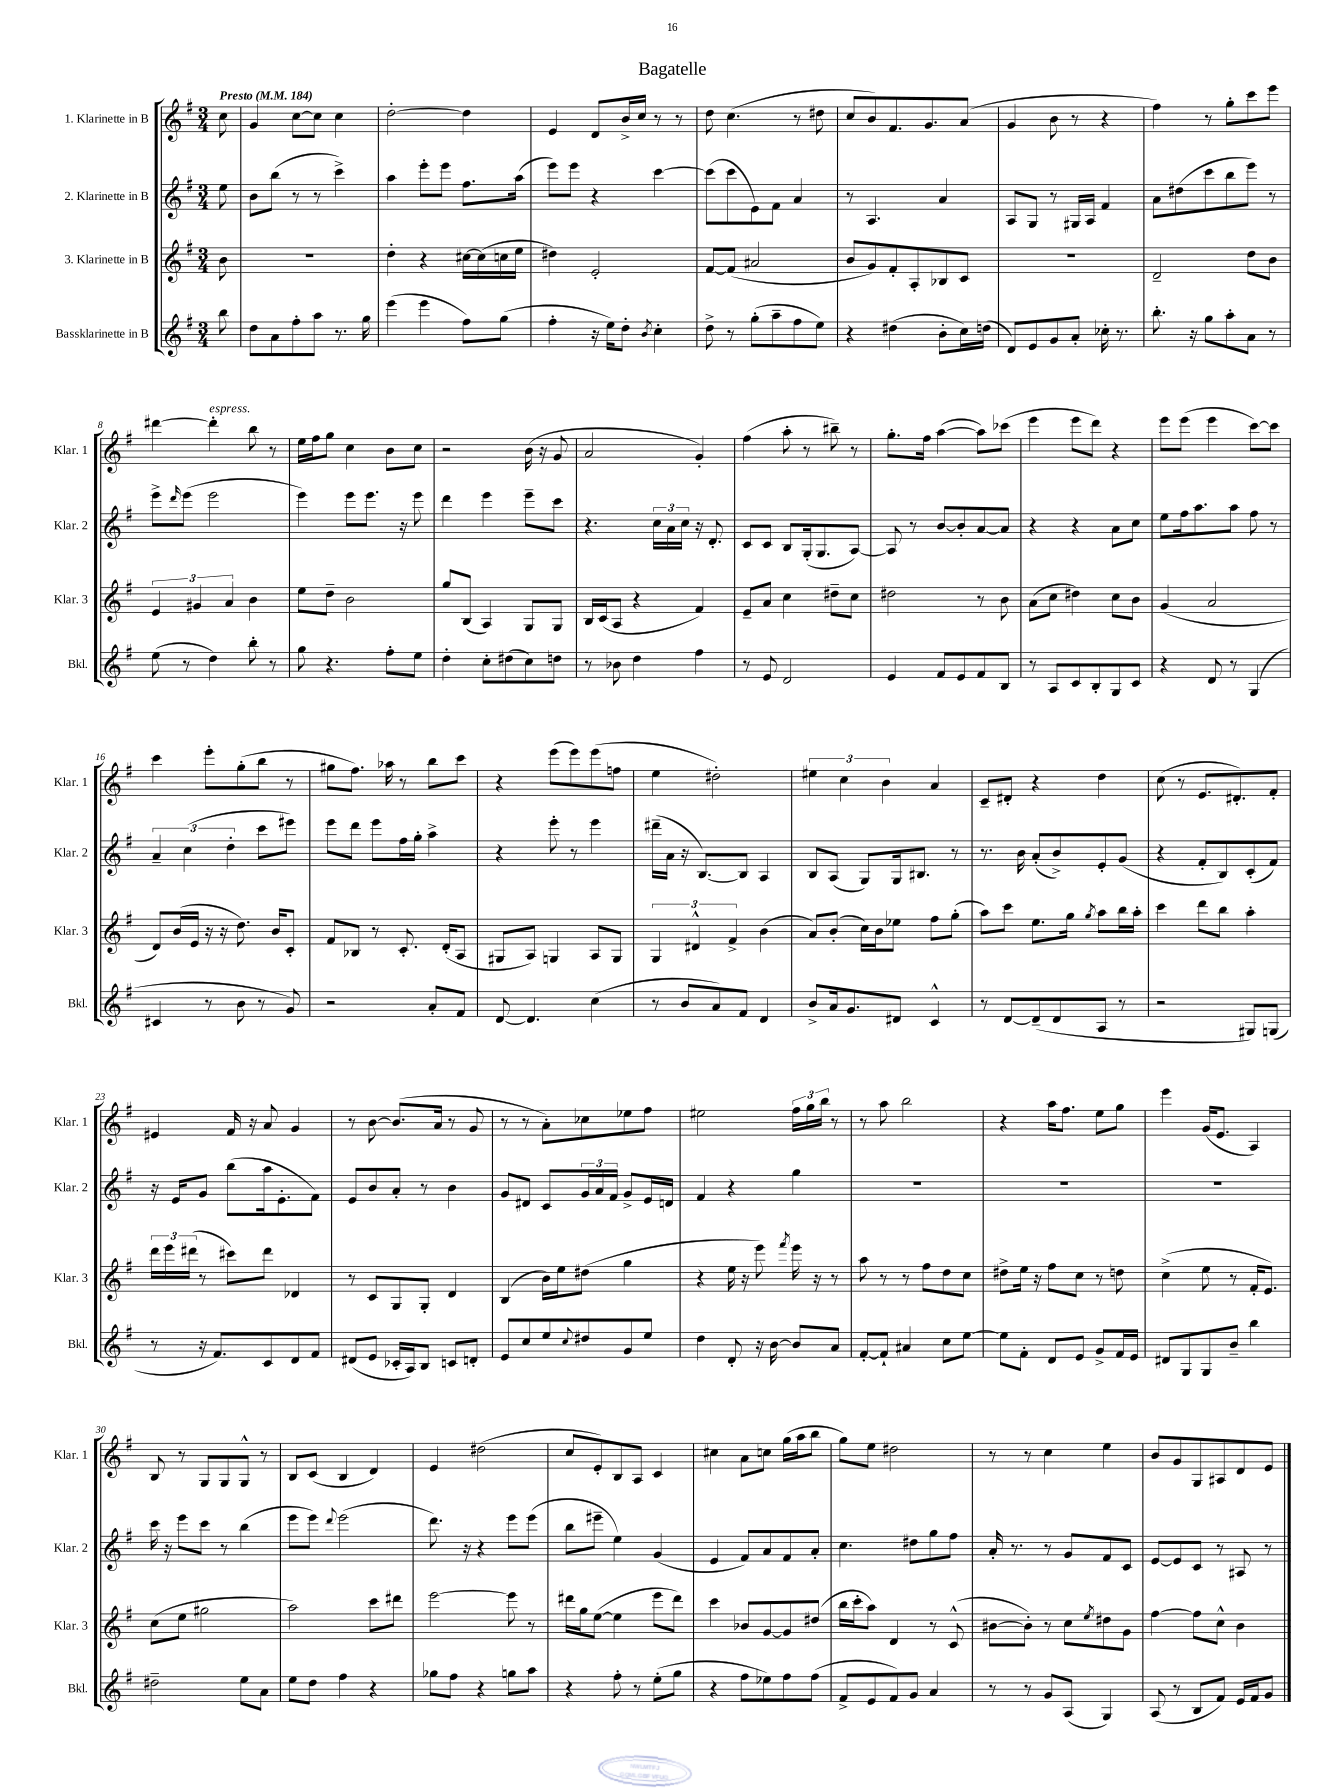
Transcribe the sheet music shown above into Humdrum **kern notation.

**kern	**kern	**kern	**kern
*staff4	*staff3	*staff2	*staff1
*clefG2	*clefG2	*clefG2	*clefG2
*k[f#]	*k[f#]	*k[f#]	*k[f#]
*M3/4	*M3/4	*M3/4	*M3/4
*MM184	*MM184	*MM184	*MM184
8bb	8b	8ee	8cc
=	=	=	=
8dd	2.r	8b	4g
8a	.	(8bb	.
8ff#'	.	8r	[8cc
8aa	.	8r	8cc]
8.r	.	4ccc^)	4cc
16gg	.	.	.
=	=	=	=
(4eee	4dd'	4aa	[2dd'
4eee	4r	8eee'	.
.	.	8eee	.
8ff#)	[16cc#	8.ff#	4dd]
.	(16cc#]	.	.
(8gg	16cc	.	.
.	16ee	(16aa	.
=	=	=	=
4ff#'	4dd#)	8eee)	4e
.	.	8eee	.
16r	2e'	4r	8d
16ee)	.	.	.
8dd'	.	.	16b^
.	.	.	16cc
8qb	.	.	.
4cc'	.	[4ccc	8r
.	.	.	8r
=	=	=	=
8dd^	[8f#	(8ccc]	8dd
8r	(8f#]	8ccc	(4.cc
(8gg'	2a#	8e)	.
8aa~	.	8f#	.
8ff#	.	4a	8r
8ee)	.	.	8dd#
=	=	=	=
4r	8b	8r	8cc
.	8g)	4.A	8b)
(4dd#	8f#'	.	8.f#
.	8A'	.	.
.	.	.	8.g
8b'	8B-	4a	.
16cc)	8c	.	(8a
(16dd	.	.	.
=	=	=	=
8d)	2.r	8A	4g
8e	.	8G	.
8g	.	8r	8b
8a'	.	16G#	8r
.	.	16A	.
16cc-'	.	4f#	4r
8.r	.	.	.
=	=	=	=
8.bb'	2d~	8a	4ff#)
.	.	(8dd#	.
16r	.	.	.
8gg	.	8ccc	8r
8aa'	.	8bb	8gg'
8a	8dd	8eee)	8ccc
8r	8b	8r	8eee
=	=	=	=
(8ee	6e	8eee^	[4ddd#
.	.	16qqddd	.
8r	.	(8eee	.
.	6g#	.	.
4dd)	.	2eee	4ddd#']
.	6a	.	.
8bb'	4b	.	8bb
8r	.	.	8r
=	=	=	=
8gg	8ee	4eee)	16ee
.	.	.	16ff#
4.r	8dd~	.	8gg
.	2b	8eee	4cc
.	.	8.eee	.
8ff#'	.	.	8b
.	.	16r	.
8ee	.	8eee	8cc
=	=	=	=
4dd'	8gg	4ddd	2r
.	(8B	.	.
8cc'	4A)	4eee	.
(8dd#	.	.	.
8cc)	8G	8eee~	(16b
.	.	.	16r
8dd	8G	8ccc	8g
=	=	=	=
8r	16B	4.r	2a
.	(16c	.	.
8b-	8A	.	.
4dd	4r	.	.
.	.	24cc	.
.	.	24a	.
.	.	24cc	.
4ff#	4f#)	16r	4g')
.	.	8.d'	.
=	=	=	=
8r	8e~	8c	(4ff#
8e	8a	8c	.
2d	4cc	8B	8aa'
.	.	(16G'	8r
.	.	8.G	.
.	8dd#~	.	8bb#~)
.	8cc	[8A)	8r
=	=	=	=
4e	2dd#	8A]	8.gg'
.	.	8r	.
.	.	.	16ff#
8f#	.	[8b	([4aa
8e	.	8b']	.
8f#	8r	[8a	8aa])
8B	8b	8a]	(8ccc-
=	=	=	=
8r	(8a	4r	4eee
8A	8cc	.	.
8c	4dd#)	4r	8eee
8B'	.	.	8ddd)
8G	8cc	8a	4r
8c	8b	8cc	.
=	=	=	=
4r	(4g	8ee	8eee
.	.	16ff#	(8eee
.	.	8.aa	.
8d	2a	.	4eee
8r	.	8aa	.
(4G	.	8ff#	[8ccc)
.	.	8r	8ccc]
=	=	=	=
4c#	8d)	6a~	4ccc
.	(16b	.	.
.	.	(6cc	.
.	16e	.	.
8r	16r	.	8eee'
.	16r	.	.
.	.	6dd'	.
8b	8.dd)	.	(8gg'
8r	.	8ccc	8bb
.	16b	.	.
8g)	8c'	8eee#)	8r
=	=	=	=
2r	8f#	8eee	8gg#
.	8B-	8ddd	8.ff#)
.	8r	8eee	.
.	.	.	16aa-
.	8.c'	16ff#	8r
.	.	16gg'	.
8a'	.	4aa^	8bb
.	(16d'	.	.
8f#	8A	.	8ccc
=	=	=	=
[8d	8G#	4r	4r
4.d]	8A)	.	.
.	4G	8eee'	(8eee
.	.	8r	8eee)
(4cc	8A	4eee	(8eee
.	8G	.	8ff
=	=	=	=
8r	6G	(16ddd#~	4ee
.	.	16a	.
8b	.	16r	.
.	6d#^^	.	.
.	.	[8.B)	.
8a)	.	.	2dd#')
.	6f#^	.	.
8f#	.	8B]	.
4d	(4b	4A	.
=	=	=	=
8b^	8a)	8B	6ee#
16a	(8b'	(8A	.
.	.	.	6cc
8.g	.	.	.
.	16cc)	8G)	.
.	16b	.	.
.	.	.	6b
8d#	8ee-	16G	.
.	.	8.B#	.
4c^^	8ff#	.	4a
.	(8gg'	8r	.
=	=	=	=
8r	8aa)	8.r	8c~
[8d	8ccc	.	8d#'
.	.	16b	.
(8d~]	8.ee	(8a'	4r
8d	.	8b^)	.
.	16gg	.	.
.	8qgg	.	.
8A	8aa	8e'	4dd
8r	16bb	(8g	.
.	16aa'	.	.
=	=	=	=
2r	4ccc	4r	(8cc
.	.	.	8r
.	8ddd	8f#'	8.e
.	8bb	8B)	.
.	.	.	8.d#')
8G#)	4aa'	(8c'	.
(8G	.	8f#)	8f#'
=	=	=	=
8r	24ddd	16r	4e#
.	24eee	.	.
.	.	16e	.
.	(24ddd#	.	.
16r	8r	8g	.
8.f#)	.	.	.
.	8ccc#)	(8bb	16f#
.	.	.	16r
8c	8ddd#	16aa	8a
.	.	8.e'	.
8d	4d-	.	4g
8f#	.	8f#)	.
=	=	=	=
(8d#	8r	8e	8r
8e	8c	8b	[8b
16c-'	8G	8a'	(8.b]
16A)	.	.	.
8B	8G'	8r	.
.	.	.	16a
8c	4d	4b	8r
8d'	.	.	8g
=	=	=	=
8e	(4B	8g	8r
8cc	.	8d#	8r
8ee	16b)	8c	8a')
.	16ee	.	.
8qqcc	.	.	.
8dd#	(8dd#	24g	8cc-
.	.	24a	.
.	.	24f#	.
8g	4gg	8g^	8ee-
8ee	.	16e	8ff#
.	.	16d	.
=	=	=	=
4dd	4r	4f#	2ee#
8d'	16ee	4r	.
.	16r	.	.
16r	8eee)	.	.
[16b	.	.	.
.	8qfff#	.	.
8b]	16eee	4gg	24ff#
.	.	.	24gg
.	16r	.	.
.	.	.	24bb
8a	8r	.	8r
=	=	=	=
[8f#'	8aa	2.r	8r
8f#`]	8r	.	8aa
4a#	8r	.	2bb
.	8ff#	.	.
8cc	8dd	.	.
[8ee	8cc	.	.
=	=	=	=
8ee]	8dd#^	2.r	4r
8f#'	16ee	.	.
.	16r	.	.
8d	8ff#	.	16aa
.	.	.	8.ff#
8e	8cc	.	.
8g^	8r	.	8ee
16f#	8dd	.	8gg
16e	.	.	.
=	=	=	=
8d#	(4cc^	2.r	4eee
8G	.	.	.
8G	8ee	.	(16g
.	.	.	8.e
8b~	8r	.	.
4bb	16f#'	.	4A)
.	8.e)	.	.
=	=	=	=
2dd#~	(8cc	16ccc	8B
.	.	16r	.
.	8ee	8eee	8r
.	2gg#	8ccc	8G
.	.	8r	8G
8ee	.	(4bb	8G^^
8a	.	.	8r
=	=	=	=
8ee	2aa)	8eee	8B
8dd	.	8eee)	(8c
.	.	8qqddd	.
4ff#	.	(2eee	4B
4r	8ccc	.	4d)
.	8ddd#	.	.
=	=	=	=
8gg-	[2eee	8.ddd)	4e
8ff#	.	.	.
.	.	16r	.
4r	.	4r	(2dd#
8gg	8eee]	8eee	.
8aa	8r	(8eee	.
=	=	=	=
4r	16ddd#	8bb	8cc
.	16gg	.	.
.	([8ee	8eee#~	8e')
8ff#'	4ee]	4ee)	8B
8r	.	.	8A
(8ee'	8eee	(4g	4c
8gg	8ddd#)	.	.
=	=	=	=
4r	4ccc	4e	4cc#
8ff#	8b-	8f#)	8a
8ee-)	[8g	8a	8cc
8ff#	8g]	8f#	(16gg
.	.	.	16aa
(8ff#	(8dd#	8a'	8bb
=	=	=	=
8f#^	16bb	4.cc	8gg)
.	16ccc'	.	.
8e	8aa)	.	8ee
8f#)	4d	.	2dd#
8g	.	8dd#	.
4a	8r	8gg	.
.	(8c^^	8ff#	.
=	=	=	=
8r	[8b#	16a'	8r
.	.	8.r	.
8r	8b#'])	.	8r
8g	8r	8r	4cc
(8A	8cc	8g	.
.	8qee	.	.
4G)	8dd#	8f#	4ee
.	8g	8c	.
=	=	=	=
(8A	[4ff#	[8e	8b
8r	.	8e]	8g
8B	8ff#]	8c	8G
8f#)	8cc^^	8r	8A#
16e	4b	8A#	8d
16f#	.	.	.
8g	.	8r	8e
==	==	==	==
*-	*-	*-	*-
